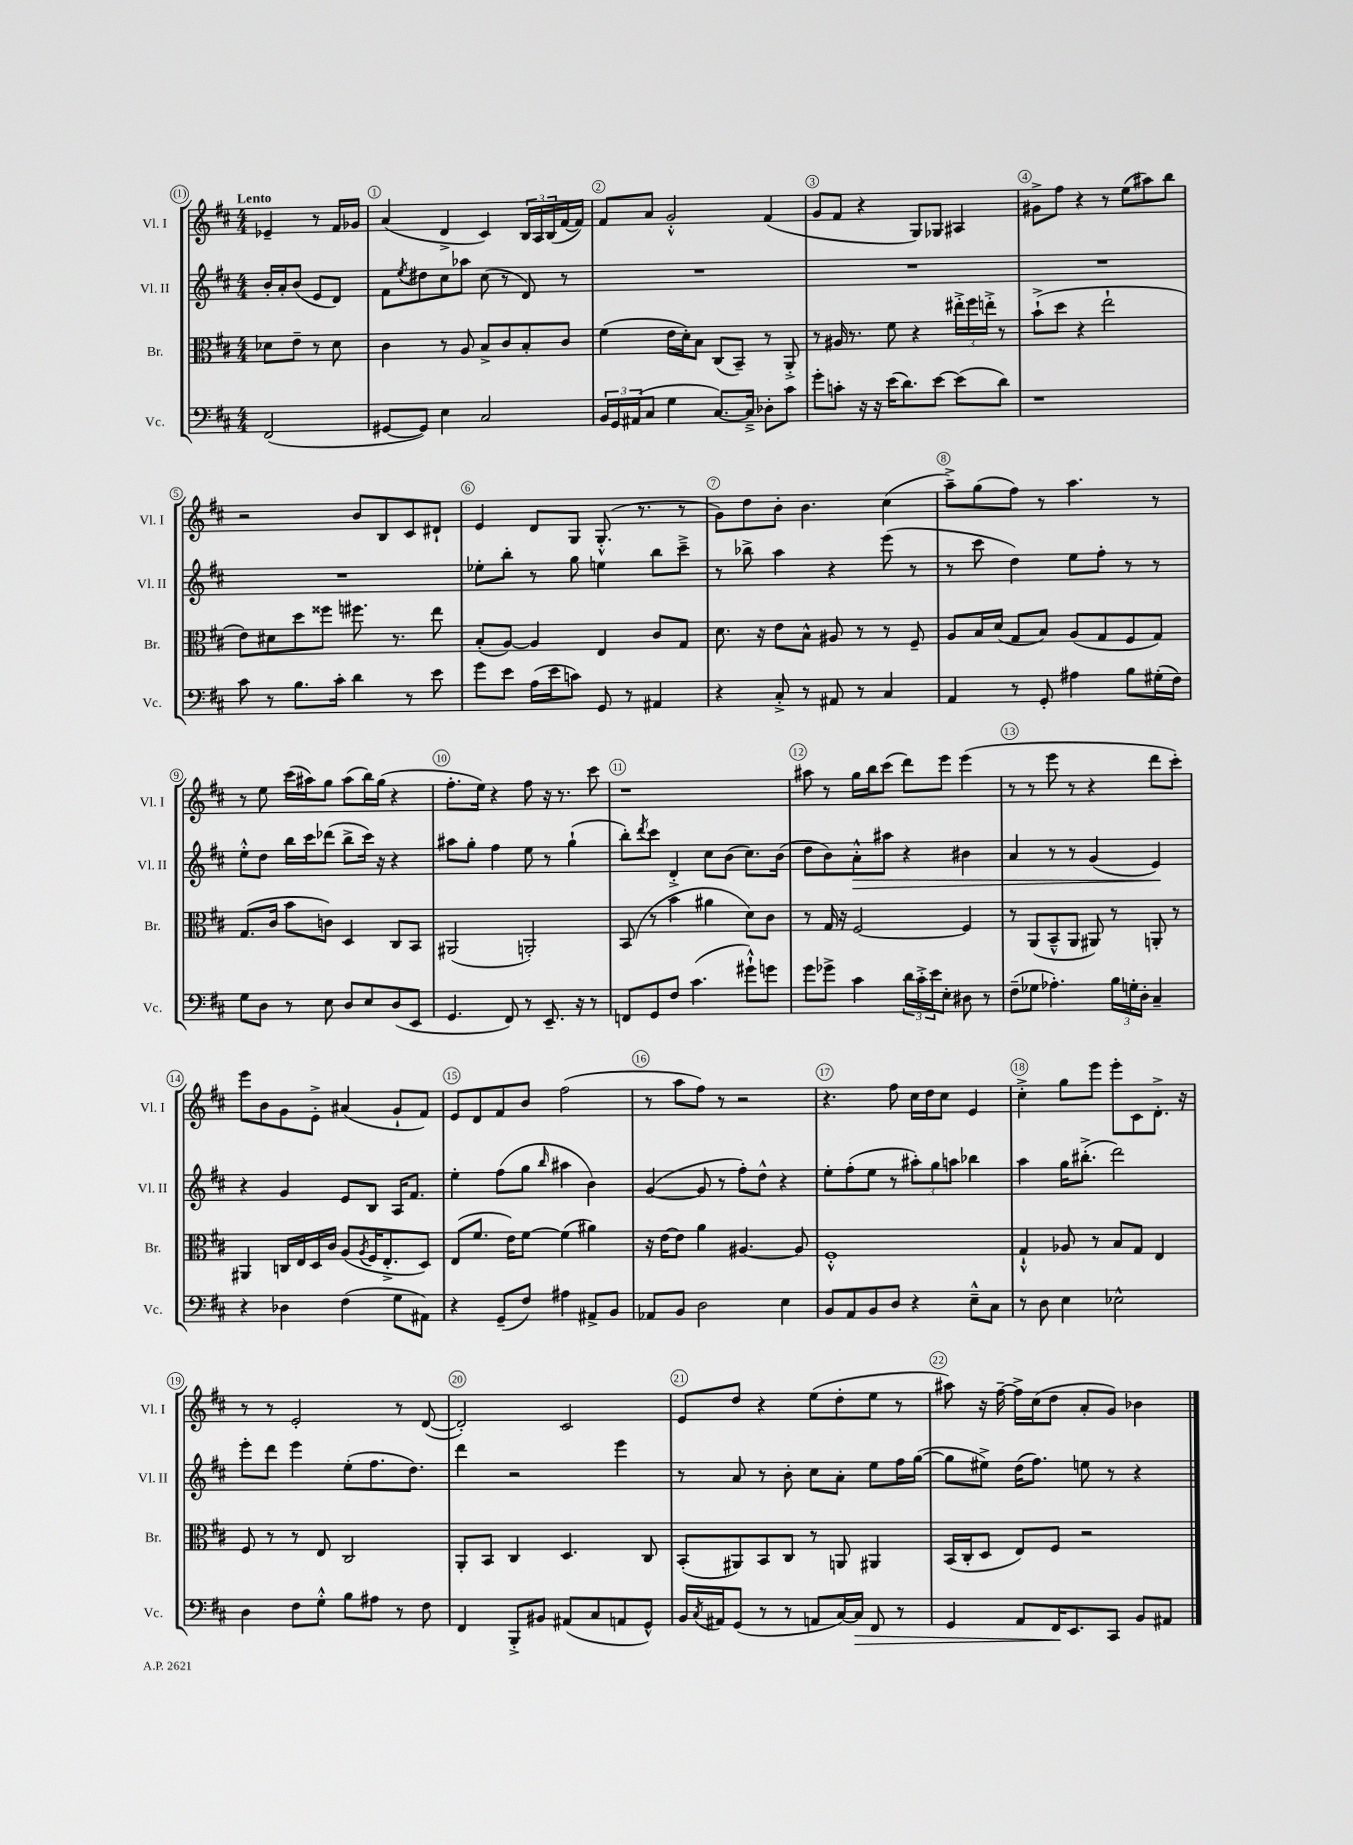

**kern	**kern	**kern	**kern
*staff4	*staff3	*staff2	*staff1
*clefF4	*clefC3	*clefG2	*clefG2
*k[f#c#]	*k[f#c#]	*k[f#c#]	*k[f#c#]
*M4/4	*M4/4	*M4/4	*M4/4
(2FF#	8d-	16b'	4e-~
.	.	16a'	.
.	8e~	(8b	.
.	8r	8e	8r
.	8d-	8d)	16f#
.	.	.	16g-
=	=	=	=
[8GG#	4c#	8f#	(4a
.	.	8qee	.
8GG#])	.	8dd#	.
4E	8r	8cc#	4d^
.	8A	8aa-	.
2C#	8B^	(8cc#	4c#)
.	8c#	8r	.
.	8B'	8d)	24B
.	.	.	24A
.	.	.	(24B
.	8c#	8r	[16f#
.	.	.	16f#])
=	=	=	=
24BB	(4f#	1r	8f#
24GG	.	.	.
(24AA#	.	.	.
8C#	.	.	8a
4G	16e	.	2g'^^
.	16d')	.	.
.	8B	.	.
[8.C#)	(8C#	.	.
.	8BB~)	.	.
16C#~^]	.	.	.
8D-'	8r	.	(4f#
8c#	8AA'^	.	.
=	=	=	=
8g'	8r	1r	8g
8c'	16A#	.	8f#
.	8.r	.	.
16r	.	.	4r
16r	.	.	.
(16e	8f#	.	.
8.d)	.	.	.
.	4r	.	8G)
[8e	.	.	8G-
(8e]	24ee#'^	.	4A#
.	24ff#	.	.
.	24ee'^	.	.
8d)	8r	.	.
=	=	=	=
1r	(8b`^	1r	8g#^
.	8dd	.	8ff#
.	4r	.	4r
.	2ee`	.	8r
.	.	.	(8ee
.	.	.	8aa#)
.	.	.	8bb
=	=	=	=
8c#	8e)	1r	2r
8r	8d#	.	.
8.B	8dd	.	.
.	8ff##	.	.
16c#'	.	.	.
4d	8.ff#	.	8b
.	.	.	8B
.	8.r	.	.
8r	.	.	8c#
8e	8ee	.	8d#`
=	=	=	=
8g	(8B'	8ee-'	4e
8e	[8A)	8bb'	.
(16A	4A]	8r	8d
16e	.	.	.
8c)	.	8gg	8G
8GG	4E	4ee	(8.G'^^
8r	.	.	.
.	.	.	8.r
4AA#	8c#	8bb	.
.	8G	8ccc#~^	8r
=	=	=	=
4r	8.d	8r	8g)
.	.	8bb-^	8dd
.	16r	.	.
8C#'^	8e	4aa	8b'
8r	8B^^	.	4.b
8AA#	8A#	4r	.
8r	8r	.	.
4C#	8r	(8eee	(4cc#
.	8F#~	8r	.
=	=	=	=
4AA	8A	8r	8aa~^)
.	16B	8ccc#	(8gg
.	(16d	.	.
8r	8G	4dd)	8ff#)
8GG'	8B)	.	8r
4A#	(8A	8ee	4.aa
.	8G	8ff#'	.
8B	8F#	8r	.
(16G#'	8G)	8r	8r
16F#)	.	.	.
=	=	=	=
8G	(8.G	8ee'^^	8r
8D	.	8dd	8ee
.	16c#	.	.
8r	8b	16bb	(16ccc#
.	.	16ccc#	16aa#)
8E	8c)	(8ddd-	8gg
8D	4D	8bb^	(8aa#
8E	.	16ccc#)	16bb)
.	.	16r	(16gg
(8D	8C#	4r	4r
8EE	8BB	.	.
=	=	=	=
4.GG	(2AA#	8aa#	8.ff#'
.	.	8gg'	.
.	.	.	16ee)
.	.	4ff#	4r
8FF#)	.	.	.
8r	2AA')	8ee	8ff#
8.EE~	.	8r	16r
.	.	.	8.r
.	.	(4gg`	.
16r	.	.	.
8r	.	.	8ccc#
=	=	=	=
8FF	(8BB	8bb')	1r
.	.	8qddd	.
8GG	8r	8ccc#	.
8F#	4b	4d'^	.
(4.c#	.	.	.
.	4a#	8cc#	.
.	.	(8b	.
8g#`^^)	8d)	8.cc#)	.
8g	8c#	.	.
.	.	(16b	.
=	=	=	=
8g	8r	8dd	8aa#
8g-^	16G	8b)	8r
.	16r	.	.
4c#	[2F#	8a'^^	16gg
.	.	.	16bb
.	.	8aa#	(8ccc#
24d	.	4r	8ddd)
24c#'^	.	.	.
24e	.	.	.
8E'	.	.	8eee
8D#	4F#]	4b#	(4eee
8r	.	.	.
=	=	=	=
(8F#~	8r	4a	8r
8G-	(8AA	.	8r
4.A-')	8BB~^^	8r	8eee
.	8AA	8r	8r
.	8AA#)	(4g	4r
24B	8r	.	.
24G'	.	.	.
24D'	.	.	.
4C#~	8AA'	4e)	8ddd
.	8r	.	8ccc#')
=	=	=	=
4r	4AA#	4r	8eee
.	.	.	8b
4D-	16C	4g	8g
.	16E	.	.
.	16D	.	8e'^
.	16c#	.	.
(4F#	(8A	8e	(4a#
.	8qA	.	.
.	16F#	8B	.
.	8.E'^	.	.
8G	.	16A	8g`
.	.	8.f#	.
8AA#)	8D)	.	8f#)
=	=	=	=
4r	(8E	4ee'	8e
.	8.f#	.	8d
(8GG~	.	(8ff#	8f#
.	16e)	.	.
8F#)	[8f#	8gg	8b
.	.	16qqbb	.
4A#	(4f#]	4aa#	(2ff#
8AA#^	4a#)	4b)	.
8BB	.	.	.
=	=	=	=
8AA-	16r	([4g	8r
.	[16e	.	.
8BB	8e]	.	8aa
2D	4a	8g]	8ff#)
.	.	8r	8r
.	[4.A#	8ff#')	2r
.	.	8dd^^	.
4E	.	4r	.
.	8A#]	.	.
=	=	=	=
8BB	1F#'^^	8ee'	4.r
8AA	.	(8ff#'	.
8BB	.	8ee	.
8D	.	8r	8ff#
4r	.	12aa#')	16cc#
.	.	.	16dd
.	.	12gg	.
.	.	.	8cc#
.	.	12aa	.
8E~^^	.	4bb-	4e
8C#	.	.	.
=	=	=	=
8r	4G`^^	4aa	4cc#'^
8D	.	.	.
4E	8A-	16gg	8gg
.	.	(8.bb#'^	.
.	8r	.	8eee
2E-^^	8B	2ddd)	8eee'
.	8G	.	8c#
.	4E	.	8.d'^
.	.	.	16r
=	=	=	=
4D	8F#	8eee'	8r
.	8r	8ddd	8r
8F#	8r	4eee	2e'
8G'^^	8E	.	.
8B	2C#	(8ee'	.
8A#	.	8.ff#	.
8r	.	.	8r
.	.	8.dd)	.
8F#	.	.	([8d
=	=	=	=
4FF#	8AA'	4ddd	2d'])
.	8BB	.	.
8BBB'^	4C#	2r	.
8BB#	.	.	.
(8AA#	4.D	.	2c#
8C#	.	.	.
8AA	.	4eee	.
8GG^^)	8C#	.	.
=	=	=	=
16BB	(8BB'	8r	8e
8qC#	.	.	.
16AA#	.	.	.
(8GG	8AA#)	8a	8dd
8r	8BB	8r	4r
8r	8C#	8b'	.
8AA	8r	8cc#	(8ee
[16C#)	8AA	8a'	8dd'
16C#]	.	.	.
8FF#	4AA#	8ee	8ee
8r	.	16ff#	8r
.	.	([16gg	.
=	=	=	=
4GG	(16BB	8gg]	8aa#)
.	16C#'	.	.
.	8D	8ee#^)	16r
.	.	.	[16ff#~
8AA	8E)	(16dd	16ff#^]
.	.	8.ff#)	(16cc#
16FF#	8F#	.	8dd
8.EE	.	.	.
.	2r	8ee	8a'
8CC#	.	8r	8g)
8BB	.	4r	4b-
8AA#	.	.	.
==	==	==	==
*-	*-	*-	*-
